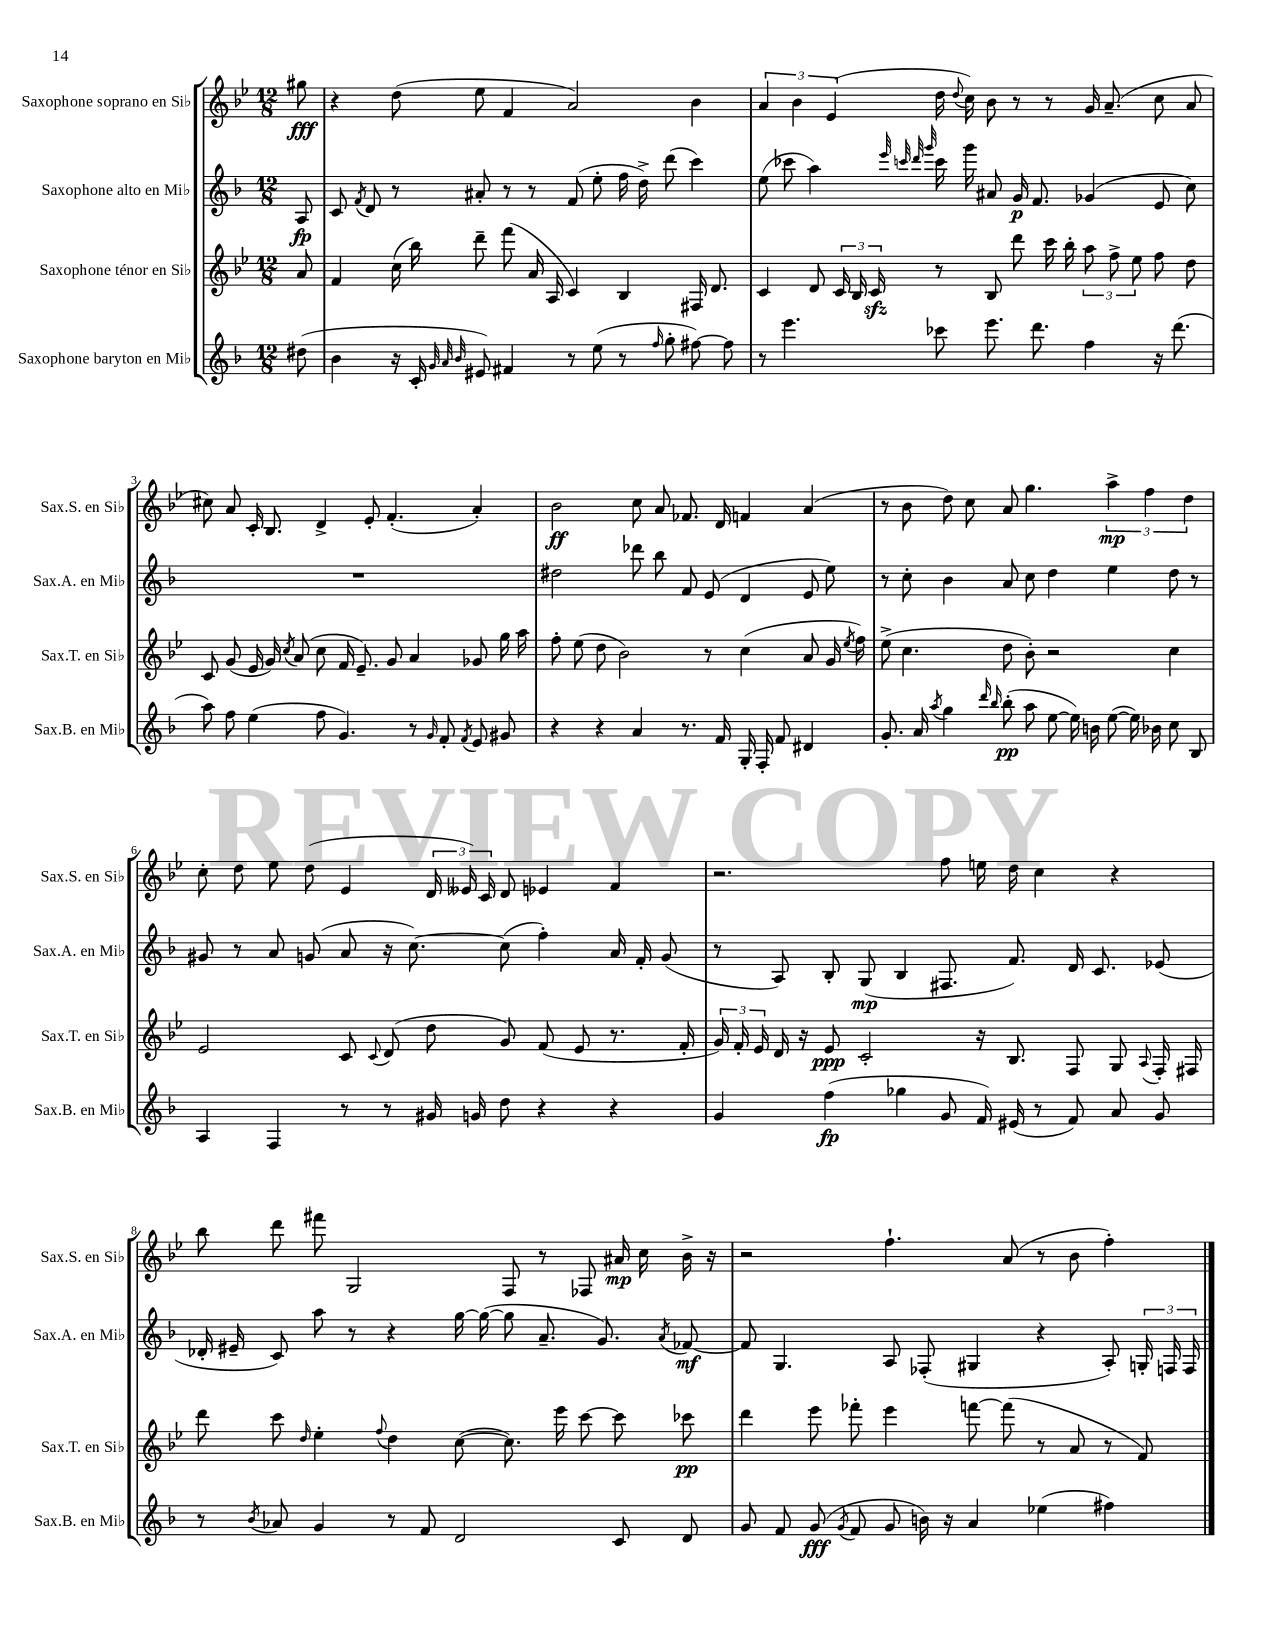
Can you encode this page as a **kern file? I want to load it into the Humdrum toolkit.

**kern	**dynam	**kern	**dynam	**kern	**dynam	**kern	**dynam
*part4	*part4	*part3	*part3	*part2	*part2	*part1	*part1
*staff4	*staff4	*staff3	*staff3	*staff2	*staff2	*staff1	*staff1
*I"Saxophone baryton en Mi♭	*	*I"Saxophone ténor en Si♭	*	*I"Saxophone alto en Mi♭	*	*I"Saxophone soprano en Si♭	*
*I'Sax.B. en Mi♭	*	*I'Sax.T. en Si♭	*	*I'Sax.A. en Mi♭	*	*I'Sax.S. en Si♭	*
*clefG2	*	*clefG2	*	*clefG2	*	*clefG2	*
*k[b-]	*	*k[b-e-]	*	*k[b-]	*	*k[b-e-]	*
*M12/8	*	*M12/8	*	*M12/8	*	*M12/8	*
=	=	=	=	=	=	=	=
(8dd#X\	.	8a/	.	8A/	fp	8gg#X\	fff
=1	=1	=1	=1	=1	=1	=1	=1
4b-\	.	4f/	.	8c/	.	4r	.
.	.	.	.	8qf/	.	.	.
.	.	.	.	8d/	.	.	.
16r	.	(16cc\	.	8r	.	(8dd\	.
16c'/	.	16bb-\)	.	.	.	.	.
32qqg/	.	.	.	.	.	.	.
32qqa/	.	.	.	.	.	.	.
32qqb-/	.	.	.	.	.	.	.
8e#X/)	.	8ddd~\	.	8a#X'/	.	8ee-\	.
4f#X/	.	(8fff\	.	8r	.	4f/	.
.	.	16a/	.	8r	.	.	.
.	.	16A/	.	.	.	.	.
8r	.	4c/)	.	(8f/	.	2a/)	.
(8ee\	.	.	.	8ee'\	.	.	.
8r	.	4B-/	.	16ff\	.	.	.
.	.	.	.	16dd^\)	.	.	.
16qqff/	.	.	.	.	.	.	.
8gg'\	.	.	.	(8ddd\	.	.	.
[8ff#X\)	.	16F#X/	.	4ccc\)	.	4b-\	.
.	.	8.d/	.	.	.	.	.
8ff#\]	.	.	.	.	.	.	.
=2	=2	=2	=2	=2	=2	=2	=2
8r	.	4c/	.	(8ee\	.	6a/	.
4.eee\	.	.	.	8ccc-X\	.	.	.
.	.	.	.	.	.	6b-\	.
.	.	8d/	.	4aa\)	.	.	.
.	.	.	.	.	.	(6e-/	.
.	.	24c/	.	.	.	.	.
.	.	24B-/	.	.	.	.	.
.	.	24czz/	.	.	.	.	.
.	.	.	.	32qqeee/	.	.	.
.	.	.	.	32qqcccn/	.	.	.
.	.	.	.	32qqddd/	.	.	.
.	.	.	.	32qqggg/	.	.	.
8ccc-X\	.	8r	.	16ccc\	.	16dd\	.
.	.	.	.	.	.	8qqdd/	.
.	.	.	.	16ggg\	.	16cc\)	.
8.eee\	.	8B-/	.	8a#X/	.	8b-\	.
.	.	8ddd\	.	16g/	p	8r	.
8.ddd\	.	.	.	8.f/	.	.	.
.	.	16ccc\	.	.	.	8r	.
.	.	16bb-'\	.	.	.	.	.
4ff\	.	12aa\	.	(4g-X/	.	16g/	.
.	.	.	.	.	.	(8.a~/	.
.	.	12ff^\	.	.	.	.	.
.	.	12ee-\	.	.	.	.	.
16r	.	8ff\	.	8e/	.	8cc\	.
(8.ddd\	.	.	.	.	.	.	.
.	.	8dd\	.	8cc\)	.	8a/	.
!!LO:LB:g=z
=3	=3	=3	=3	=3	=3	=3	=3
8aa\)	.	8c/	.	1.r	.	8cc#X\)	.
8ff\	.	(8g/	.	.	.	8a/	.
(4ee\	.	16e-/	.	.	.	16c'/	.
.	.	16g/)	.	.	.	8.B-/	.
.	.	8qcc/	.	.	.	.	.
.	.	(8a/	.	.	.	.	.
8ff\	.	8cc\	.	.	.	4d^/	.
4.g/)	.	16f/	.	.	.	.	.
.	.	8.e-~/)	.	.	.	.	.
.	.	.	.	.	.	8e-'/	.
.	.	8g/	.	.	.	(4.f'/	.
8r	.	4a/	.	.	.	.	.
16qqg/	.	.	.	.	.	.	.
8f'/	.	.	.	.	.	.	.
8qf/	.	.	.	.	.	.	.
8e/	.	8g-X/	.	.	.	4a'/)	.
8g#X/	.	16gg\	.	.	.	.	.
.	.	16aa\	.	.	.	.	.
=4	=4	=4	=4	=4	=4	=4	=4
4r	.	8ff'\	.	2dd#X\	.	2b-\	ff
.	.	(8ee-\	.	.	.	.	.
4r	.	8dd\	.	.	.	.	.
.	.	2b-\)	.	.	.	.	.
4a/	.	.	.	8ddd-X\	.	8cc\	.
.	.	.	.	8bb-\	.	8a/	.
8.r	.	.	.	8f/	.	8.f-X/	.
.	.	8r	.	(8e/	.	.	.
16f/	.	.	.	.	.	16d/	.
16G'/	.	(4cc\	.	4d/	.	4fn/	.
16F'/	.	.	.	.	.	.	.
8f/	.	.	.	.	.	.	.
4d#X/	.	8a/	.	8e/	.	(4a/	.
.	.	16g/	.	8ee\)	.	.	.
.	.	8qee-/	.	.	.	.	.
.	.	16ff\)	.	.	.	.	.
=5	=5	=5	=5	=5	=5	=5	=5
8.g'/	.	(8ee-^\	.	8r	.	8r	.
.	.	4.cc\	.	8cc'\	.	8b-\	.
16a/	.	.	.	.	.	.	.
8qaa/	.	.	.	.	.	.	.
4gg\	.	.	.	4b-\	.	8dd\)	.
.	.	.	.	.	.	8cc\	.
16qqddd/	.	.	.	.	.	.	.
16qqbb-/	.	.	.	.	.	.	.
(8bb-'\	pp	8dd\	.	8a/	.	8a/	.
8aa\	.	8b-'\)	.	8cc\	.	4.gg\	.
[8ee\	.	2r	.	4dd\	.	.	.
16ee\])	.	.	.	.	.	.	.
16bn\	.	.	.	.	.	.	.
([8ee\	.	.	.	4ee\	.	6aa^\	mp
16ee\])	.	.	.	.	.	.	.
.	.	.	.	.	.	6ff\	.
16b-X\	.	.	.	.	.	.	.
8cc\	.	4cc\	.	8dd\	.	.	.
.	.	.	.	.	.	6dd\	.
8B-/	.	.	.	8r	.	.	.
!!LO:LB:g=z
=6	=6	=6	=6	=6	=6	=6	=6
4A/	.	2e-/	.	8g#X/	.	8cc'\	.
.	.	.	.	8r	.	8dd\	.
4F/	.	.	.	8a/	.	8ee-\	.
.	.	.	.	(8gn/	.	(8dd\	.
8r	.	8c/	.	8a/	.	4e-/	.
.	.	8qqc/	.	.	.	.	.
8r	.	(8d/	.	16r	.	.	.
.	.	.	.	[8.cc\)	.	.	.
16g#X/	.	8dd\	.	.	.	24d/	.
.	.	.	.	.	.	24e--X/)	.
16gn/	.	.	.	.	.	.	.
.	.	.	.	.	.	24c/	.
8dd\	.	8g/)	.	(8cc\]	.	8d/	.
4r	.	(8f/	.	4ff'\)	.	4e-X/	.
.	.	8e-/	.	.	.	.	.
4r	.	8.r	.	16a/	.	4f/	.
.	.	.	.	16f'/	.	.	.
.	.	.	.	(8g/	.	.	.
.	.	16f'/	.	.	.	.	.
=7	=7	=7	=7	=7	=7	=7	=7
4g/	.	24g/)	.	8r	.	2.r	.
.	.	24f'/	.	.	.	.	.
.	.	24e-/	.	.	.	.	.
.	.	16d/	.	8A/)	.	.	.
.	.	16r	.	.	.	.	.
(4ff\	fp	8e-/	ppp	8B-'/	.	.	.
.	.	2c'/	.	(8G/	mp	.	.
4gg-X\	.	.	.	4B-/	.	.	.
8g/	.	.	.	8.F#X/	.	8ff\	.
16f/)	.	16r	.	.	.	16een\	.
(16e#X/	.	8.B-/	.	8.f/)	.	16dd\	.
8r	.	.	.	.	.	4cc\	.
8f/)	.	8F/	.	16d/	.	.	.
.	.	.	.	8.c/	.	.	.
8a/	.	8G/	.	.	.	4r	.
.	.	8qqA/	.	.	.	.	.
8g/	.	16F'/	.	(8e-X/	.	.	.
.	.	16F#X/	.	.	.	.	.
!!LO:LB:g=z
=8	=8	=8	=8	=8	=8	=8	=8
8r	.	8ddd\	.	16d-X'/	.	8bb-\	.
.	.	.	.	16e#X~/	.	.	.
8qb-/	.	.	.	.	.	.	.
8a-X/	.	8ccc\	.	8c/)	.	8ddd\	.
.	.	16qqdd/	.	.	.	.	.
4g/	.	4ee-'\	.	8aa\	.	8fff#X\	.
.	.	.	.	8r	.	2G/	.
.	.	8qqff/	.	.	.	.	.
8r	.	4dd\	.	4r	.	.	.
8f/	.	.	.	.	.	.	.
2d/	.	([8cc\	.	[16gg\	.	.	.
.	.	.	.	(16gg\_	.	.	.
.	.	8.cc\])	.	8gg\]	.	8F/	.
.	.	.	.	8.a~/	.	8r	.
.	.	16eee-\	.	.	.	.	.
.	.	[8ccc\	.	.	.	8F-X/	.
.	.	.	.	8.g/)	.	.	.
8c/	.	8ccc\]	.	.	.	16a#X/	mp
.	.	.	.	.	.	16cc\	.
.	.	.	.	8qa/	.	.	.
8d/	.	8ccc-X\	pp	[8f-X/	mf	16b-^\	.
.	.	.	.	.	.	16r	.
=9	=9	=9	=9	=9	=9	=9	=9
8g/	.	4ddd\	.	8f-/]	.	2r	.
8f/	.	.	.	4.G/	.	.	.
(8g/	fff	8eee-\	.	.	.	.	.
8qg/	.	.	.	.	.	.	.
8f/	.	8fff-X'\	.	.	.	.	.
8g/	.	4eee-\	.	8A/	.	4.ff`\	.
16bn\)	.	.	.	(8F-X'/	.	.	.
16r	.	.	.	.	.	.	.
4a/	.	[8fffn\	.	4G#X/	.	.	.
.	.	(8fff\]	.	.	.	(8a/	.
(4ee-X\	.	8r	.	4r	.	8r	.
.	.	8a/	.	.	.	8b-\	.
4ff#X\)	.	8r	.	8A'/)	.	4ff'\)	.
.	.	8f/)	.	24Gn'/	.	.	.
.	.	.	.	24Fn/	.	.	.
.	.	.	.	24F/	.	.	.
==	==	==	==	==	==	==	==
*-	*-	*-	*-	*-	*-	*-	*-
